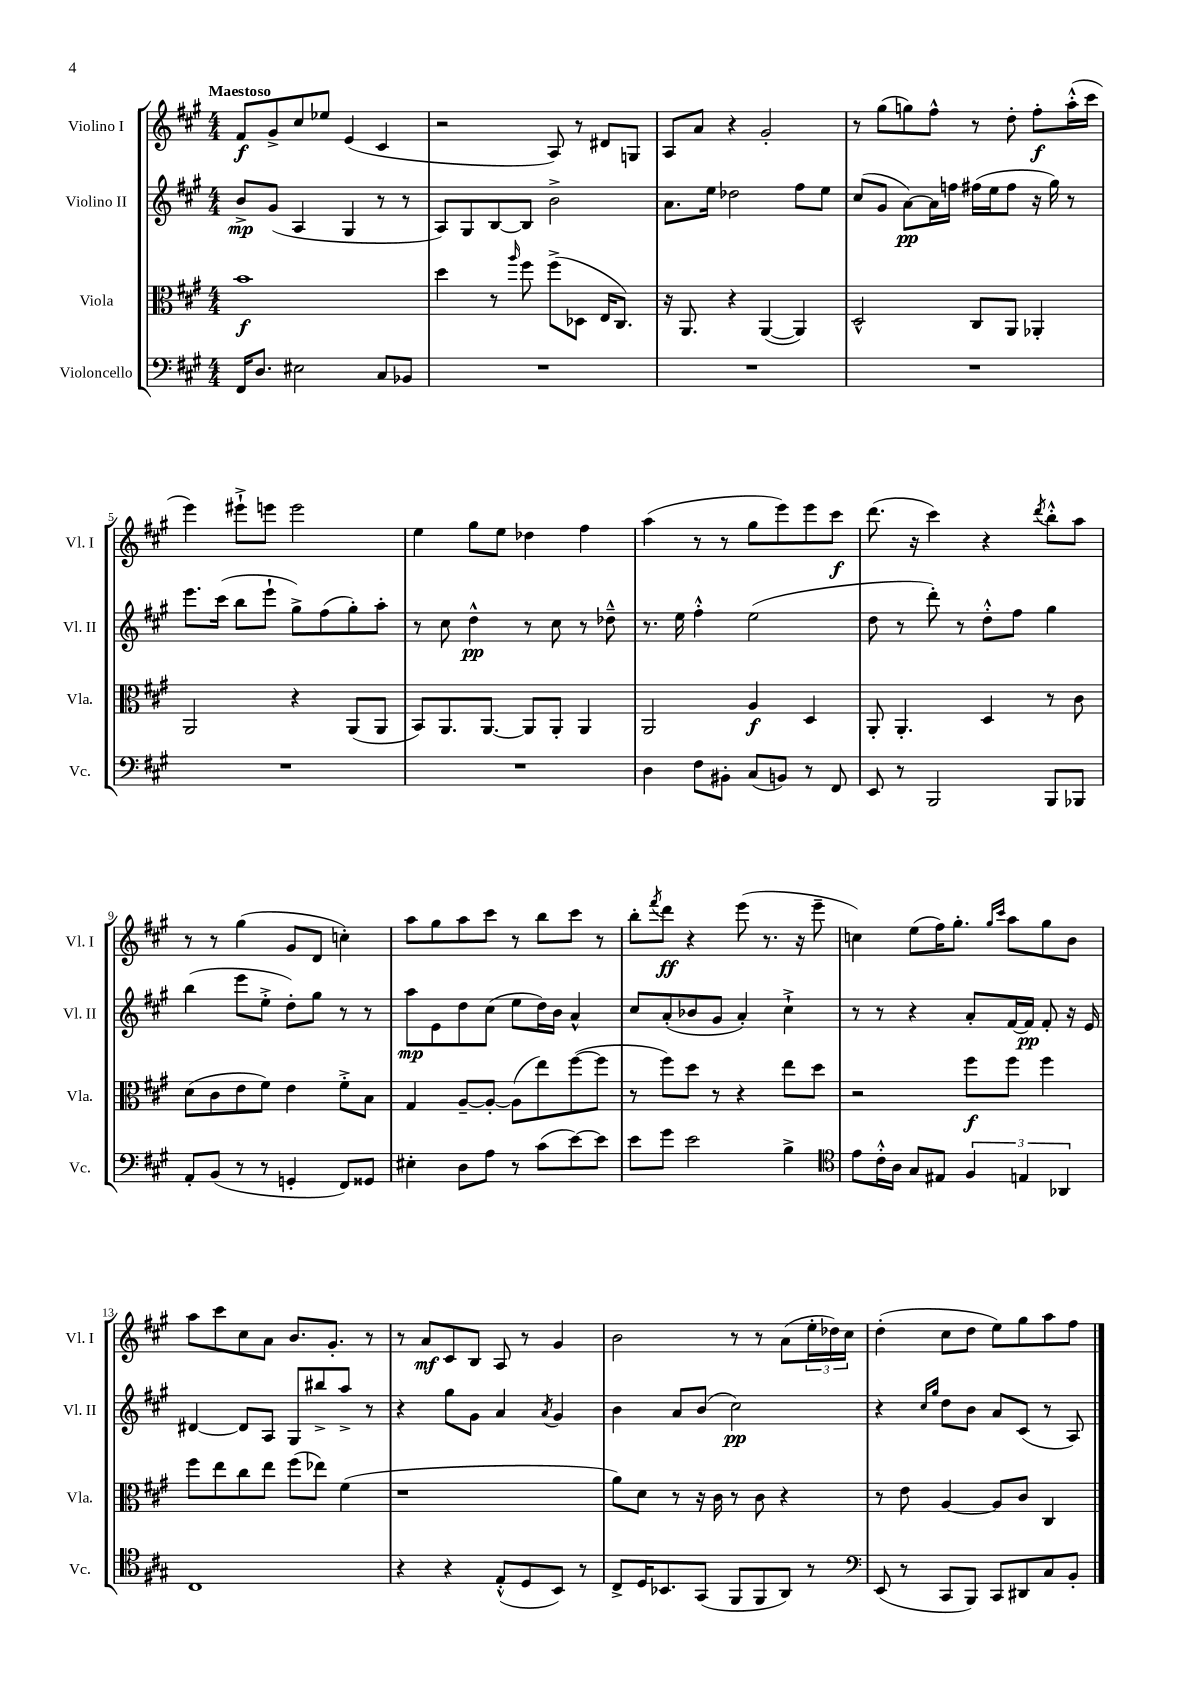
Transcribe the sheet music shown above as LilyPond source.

<<
\new StaffGroup <<
\new Staff = "s0" \with { instrumentName = "Violino I" shortInstrumentName = "Vl. I" } {
    \clef treble \key a \major \numericTimeSignature \time 4/4 \tempo "Maestoso"
    fis'8\f gis'8-> cis''8 ees''8 e'4( cis'4 |
    r2 a8) r8 dis'8 g8 |
    a8 a'8 r4 gis'2-. |
    r8 gis''8( g''8) fis''8-^ r8 d''8-. fis''8-.\f a''16-.-^( cis'''16 |
    e'''4) eis'''8-!-> e'''8 e'''2 |
    e''4 gis''8 e''8 des''4 fis''4 |
    a''4( r8 r8 gis''8 e'''8) e'''8 cis'''8\f |
    d'''8.( r16 cis'''4) r4 \acciaccatura { d'''8 } b''8-.-^ a''8 |
    r8 r8 gis''4( gis'8 d'8 c''4-.) |
    a''8 gis''8 a''8 cis'''8 r8 b''8 cis'''8 r8 |
    b''8-. \acciaccatura { fis'''8 } d'''8\ff r4 e'''8( r8. r16 e'''8-- |
    c''4) e''8( fis''16) gis''8.-. \grace { gis''16 cis'''16 } a''8 gis''8 b'8 |
    a''8 cis'''8 cis''8 a'8 b'8. gis'8.-. r8 |
    r8 a'8\mf cis'8 b8 a8 r8 gis'4 |
    b'2 r8 r8 a'8( \tuplet 3/2 { e''16-. des''16) cis''16 } |
    d''4-.( cis''8 d''8 e''8) gis''8 a''8 fis''8 \bar "|." |
}
\new Staff = "s1" \with { instrumentName = "Violino II" shortInstrumentName = "Vl. II" } {
    \clef treble \key a \major \numericTimeSignature \time 4/4
    b'8->\mp gis'8( a4 gis4 r8 r8 |
    a8) gis8 b8~ b8 b'2-> |
    a'8. e''16 des''2 fis''8 e''8 |
    cis''8( gis'8 a'8~\pp) a'16 f''16 fis''16( e''16 fis''8 r16 gis''16) r8 |
    e'''8. cis'''16( b''8 e'''8-! gis''8->) fis''8( gis''8-.) a''8-. |
    r8 cis''8 d''4-^\pp r8 cis''8 r8 des''8---^ |
    r8. e''16 fis''4-.-^ e''2( |
    d''8 r8 d'''8-.) r8 d''8-.-^ fis''8 gis''4 |
    b''4( e'''8 e''8-.-> d''8-.) gis''8 r8 r8 |
    a''8\mp e'8 d''8 cis''8( e''8 d''16) b'16 a'4-^ |
    cis''8 a'8-.( bes'8 gis'8 a'4-.) cis''4-!-> |
    r8 r8 r4 a'8-. fis'16~ fis'16\pp fis'8-. r16 e'16 |
    dis'4~ dis'8 a8 gis8 bis''8-> a''8-> r8 |
    r4 gis''8 gis'8 a'4 \acciaccatura { a'8 } gis'4 |
    b'4 a'8 b'8( cis''2\pp) |
    r4 \grace { cis''16 gis''16 } d''8 b'8 a'8 cis'8( r8 a8) \bar "|." |
}
\new Staff = "s2" \with { instrumentName = "Viola" shortInstrumentName = "Vla." } {
    \clef alto \key a \major \numericTimeSignature \time 4/4
    b'1\f |
    d''4 r8 \grace { a''16 } fis''8 fis''8->( des8 e16 cis8.) |
    r16 a,8. r4 a,4~( a,4) |
    d2-^ cis8 a,8 aes,4-. |
    a,2 r4 a,8( a,8 |
    b,8) a,8. a,8.~ a,8 a,8-. a,4 |
    a,2 a4\f d4 |
    a,8-. a,4.-. d4 r8 cis'8 |
    d'8( cis'8 e'8 fis'8) e'4 fis'8-.-> b8 |
    gis4 a8~-- a8~-. a8( e''8) fis''8~( fis''8 |
    r8 fis''8) d''8 r8 r4 e''8 d''8 |
    r2 fis''8\f fis''8 fis''4 |
    fis''8 e''8 cis''8 e''8 fis''8( ees''8) fis'4( |
    r1 |
    a'8) d'8 r8 r16 cis'16 r8 cis'8 r4 |
    r8 e'8 a4~ a8 cis'8 cis4 \bar "|." |
}
\new Staff = "s3" \with { instrumentName = "Violoncello" shortInstrumentName = "Vc." } {
    \clef bass \key a \major \numericTimeSignature \time 4/4
    fis,16 d8. eis2 cis8 bes,8 |
    R1 |
    R1 |
    R1 |
    R1 |
    R1 |
    d4 fis8 bis,8-. cis8( b,8) r8 fis,8 |
    e,8 r8 b,,2 b,,8 bes,,8 |
    a,8-. b,8( r8 r8 g,4-. fis,8) gisis,8 |
    eis4-. d8 a8 r8 cis'8( e'8~) e'8 |
    e'8 gis'8 e'2 b4-> |
    \clef tenor e'8 cis'16-.-^ a16 gis8 eis8 \tuplet 3/2 { fis4 e4 aes,4 } |
    cis1 |
    r4 r4 e8-.-^( d8 b,8) r8 |
    cis8-> d16 bes,8. gis,8( fis,8 fis,8 a,8) r8 |
    \clef bass e,8( r8 cis,8 b,,8) cis,8 dis,8 cis8 b,8-. \bar "|." |
}
>>
>>
